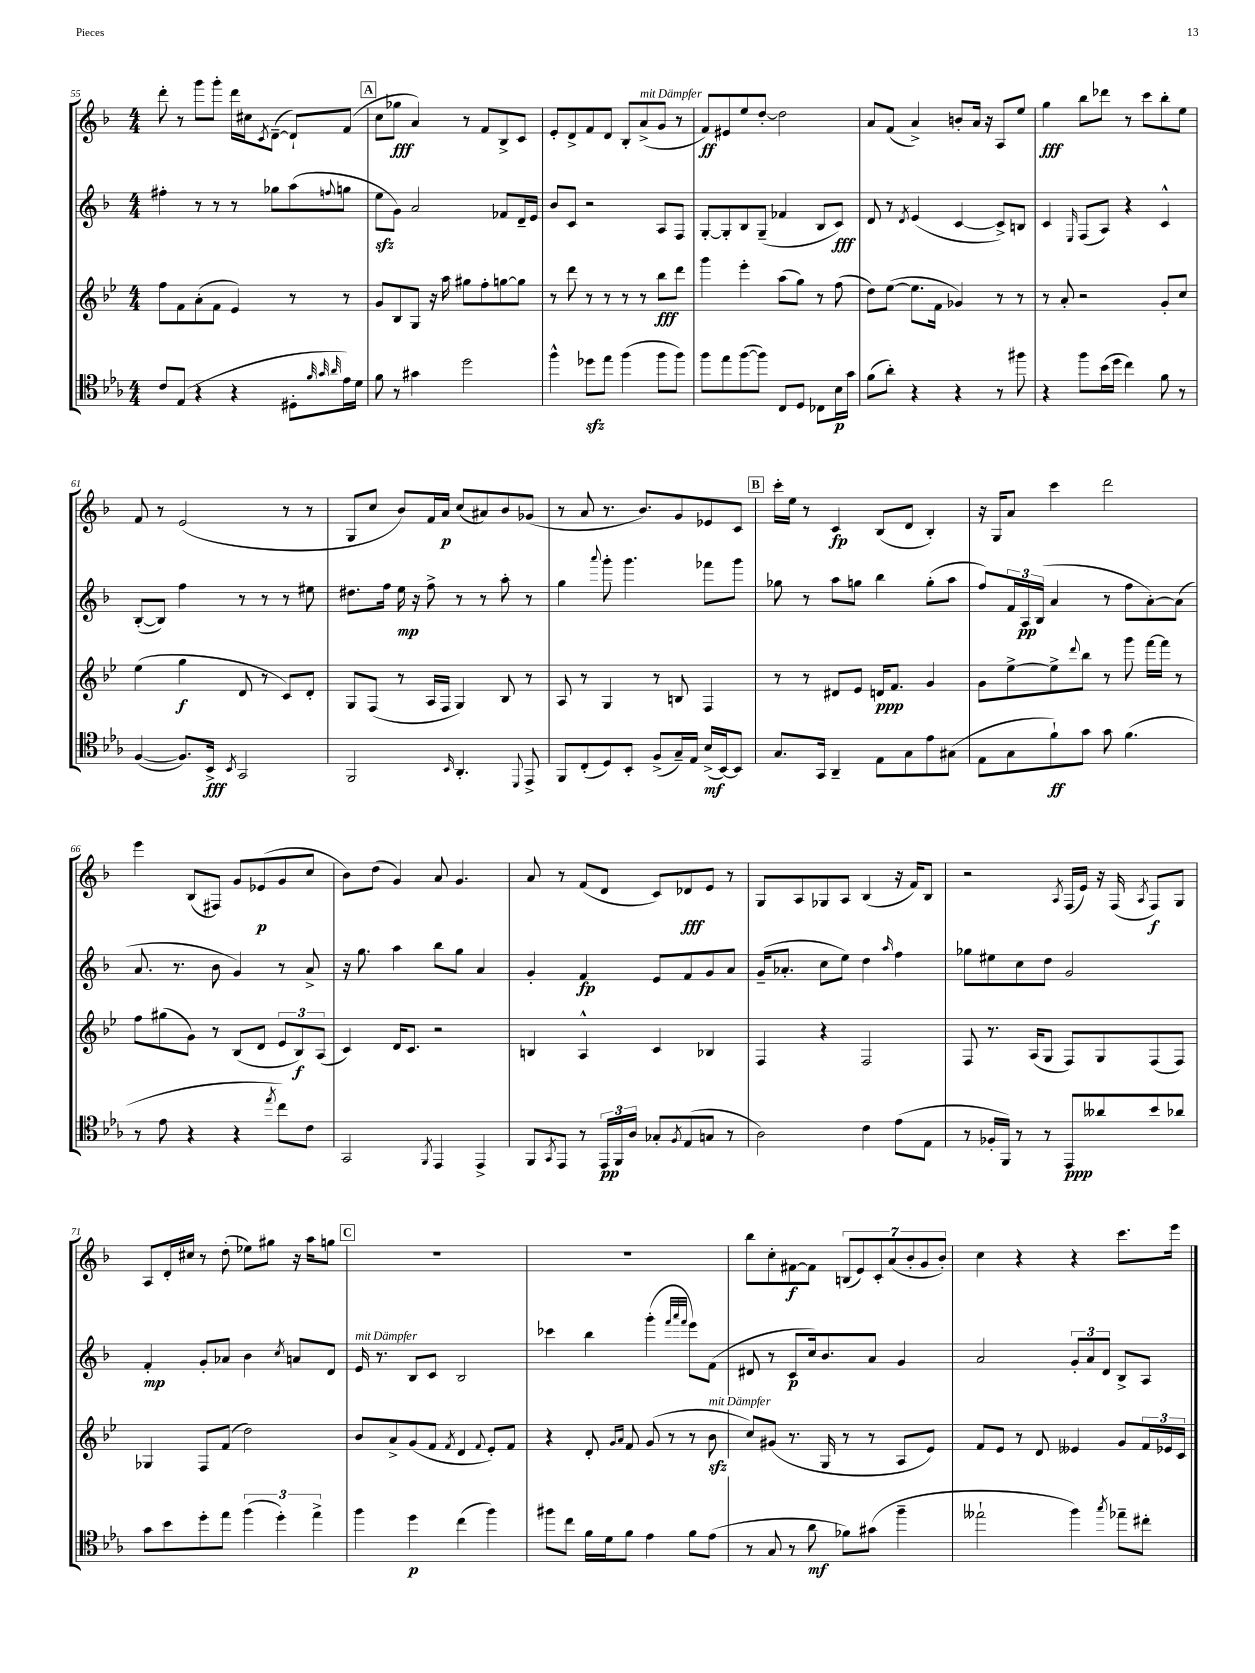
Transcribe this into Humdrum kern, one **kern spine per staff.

**kern	**dynam	**kern	**dynam	**kern	**dynam	**kern	**dynam
*part4	*part4	*part3	*part3	*part2	*part2	*part1	*part1
*staff4	*staff4	*staff3	*staff3	*staff2	*staff2	*staff1	*staff1
*clefC4	*	*clefG2	*	*clefG2	*	*clefG2	*
*k[b-e-a-]	*	*k[b-e-]	*	*k[b-]	*	*k[b-]	*
*M4/4	*	*M4/4	*	*M4/4	*	*M4/4	*
=55	=55	=55	=55	=55	=55	=55	=55
8c/L	.	8ff\L	.	4ff#X'\	.	8ddd'\	.
(8E-/J	.	8f\	.	.	.	8r	.
4r	.	(8a'\	.	8r	.	8ggg\L	.
.	.	8f\J	.	8r	.	8ggg'\J	.
4r	.	4e-/)	.	8r	.	16ddd\LL	.
.	.	.	.	.	.	16cc#X\J	.
.	.	.	.	.	.	8qc/	.
.	.	.	.	8gg-X\L	.	([8d~\J	.
8D#X'\L	.	8r	.	(8aa\	.	8d`/L])	.
32qqf/	.	.	.	.	.	.	.
32qqg/	.	.	.	.	.	.	.
32qqa-/	.	.	.	8qqffn/	.	.	.
16e-\L)	.	8r	.	8ggn\J	.	(8f/J	.
16d\JJ	.	.	.	.	.	.	.
!!LO:REH:place=s1:t=A
=56	=56	=56	=56	=56	=56	=56	=56
8f\	.	8g/L	.	8eezz\L	.	8cc\L	.
8r	.	8B-/	.	8g\J)	.	8gg-X\J	fff
4g#X\	.	8G/J	.	2a/	.	4a/)	.
.	.	16r	.	.	.	.	.
.	.	16aa\	.	.	.	.	.
2dd\	.	8gg#X\L	.	.	.	8r	.
.	.	8ff'\	.	.	.	8f/L	.
.	.	[8ggn\	.	8f-X/L	.	8B-^/	.
.	.	8gg\J]	.	16d~/L	.	8c/J	.
.	.	.	.	16e/JJ	.	.	.
=57	=57	=57	=57	=57	=57	=57	=57
4ff^^\	.	8r	.	8b-/L	.	8e'/L	.
.	.	8ddd\	.	8c/J	.	8d^/	.
8dd-Xzz\L	.	8r	.	2r	.	8f/	.
8ee-\J	.	8r	.	.	.	8d/J	.
(4ff\	.	8r	.	.	.	8B-'/L	.
!	!	!	!	!	!	!LO:TX:a:i:t=mit Dämpfer	!
.	.	8r	.	.	.	(8a^/	.
8ff\L	.	8bb-\L	fff	8A/L	.	8g/J	.
8ff\J)	.	8ddd\J	.	8F/J	.	8r	.
=58	=58	=58	=58	=58	=58	=58	=58
8ff\L	.	4ggg\	.	[8G'/L	.	8f/L)	ff
8ee-\	.	.	.	8G'/]	.	8e#X/	.
([8ff\	.	4eee-'\	.	8B-/	.	8ee/	.
8ff\J])	.	.	.	(8G~/J	.	[8dd'/J	.
8C/L	.	(8aa\L	.	4f-X/	.	2dd\]	.
8D/J	.	8gg\J)	.	.	.	.	.
8C-X\L	.	8r	.	8B-/L	.	.	.
16B-\L	p	(8ff\	.	8c/J)	fff	.	.
16g\JJ	.	.	.	.	.	.	.
=59	=59	=59	=59	=59	=59	=59	=59
(8f\L	.	8dd\L)	.	8d/	.	8a/L	.
8a-'\J)	.	([8ee-\J	.	8r	.	(8f/J	.
.	.	.	.	8qd/	.	.	.
4r	.	8.ee-\L]	.	(4e/	.	4a^/)	.
.	.	16f\Jk	.	.	.	.	.
4r	.	4g-X/)	.	[4c/	.	8bn'/L	.
.	.	.	.	.	.	16a/Jk	.
.	.	.	.	.	.	16r	.
8r	.	8r	.	8c^/L])	.	8A/L	.
8ff#X\	.	8r	.	8Bn/J	.	8ee/J	.
=60	=60	=60	=60	=60	=60	=60	=60
4r	.	8r	.	4c/	.	4gg\	fff
.	.	8a'/	.	.	.	.	.
.	.	.	.	16qqE/	.	.	.
8ff\L	.	2r	.	(8F/L	.	8bb-\L	.
(16b-\L	.	.	.	8A/J)	.	8ddd-X\J	.
16dd\JJ	.	.	.	.	.	.	.
4cc\)	.	.	.	4r	.	8r	.
.	.	.	.	.	.	8ccc\L	.
8f\	.	8g'/L	.	4c^^/	.	8bb-'\	.
8r	.	8cc/J	.	.	.	8ee\J	.
!!LO:LB:g=z
=61	=61	=61	=61	=61	=61	=61	=61
([4F/	.	(4ee-\	.	([8B-'/L	.	8f/	.
.	.	.	.	8B-/J])	.	8r	.
8.F/L])	.	4gg\	f	4ff\	.	(2e/	.
16BB-^/Jk	fff	.	.	.	.	.	.
8qBB-/	.	.	.	.	.	.	.
2GG/	.	8d/	.	8r	.	.	.
.	.	8r	.	8r	.	.	.
.	.	8c/L)	.	8r	.	8r	.
.	.	8d'/J	.	8ee#X\	.	8r	.
=62	=62	=62	=62	=62	=62	=62	=62
2FF/	.	8G/L	.	8.dd#X\L	.	8G/L	.
.	.	(8F/J	.	.	.	8cc/J	.
.	.	.	.	16ff\Jk	.	.	.
.	.	8r	.	16ee\	mp	8b-/L)	.
.	.	.	.	16r	.	.	.
.	.	16A/LL	.	8ff^\	.	16f/L	.
.	.	16F/JJ	.	.	.	16a/JJ	p
16qqBB-/	.	.	.	.	.	.	.
4.AA-'/	.	4G/)	.	8r	.	(8cc/L	.
.	.	.	.	8r	.	8a#X/)	.
.	.	8B-/	.	8aa'\	.	8b-/	.
8qqDD/	.	.	.	.	.	.	.
8EE-^/	.	8r	.	8r	.	(8g-X/J	.
=63	=63	=63	=63	=63	=63	=63	=63
8FF/L	.	8A/	.	4gg\	.	8r	.
(8C'/	.	8r	.	.	.	8a/	.
.	.	.	.	8qqaaa/	.	.	.
8D/)	.	4G/	.	8ggg'\	.	8.r	.
8BB-'/J	.	.	.	4.ggg\	.	.	.
.	.	.	.	.	.	8.b-/L)	.
(8F^/L	.	8r	.	.	.	.	.
16G~/L)	.	8Bn/	.	.	.	8g/	.
16E-/JJ	.	.	.	.	.	.	.
(16B-^/LL	mf	4F/	.	8fff-X\L	.	8e-X/	.
[16BB-/J)	.	.	.	.	.	.	.
8BB-/J]	.	.	.	8ggg\J	.	8c/J	.
!!LO:REH:place=s1:t=B
=64	=64	=64	=64	=64	=64	=64	=64
8.G/L	.	8r	.	8gg-X\	.	16ccc'\LL	.
.	.	.	.	.	.	16ee\JJ	.
.	.	8r	.	8r	.	8r	.
16GG/Jk	.	.	.	.	.	.	.
4AA-~/	.	8d#X/L	.	8aa\L	.	4c/	fp
.	.	8e-/J	.	8ggn\J	.	.	.
8E-\L	.	16dn/KL	ppp	4bb-\	.	(8B-/L	.
.	.	8.f/J	.	.	.	.	.
8G\	.	.	.	.	.	8d/J	.
8e-\	.	4g/	.	(8gg'\L	.	4B-'/)	.
(8G#X\J	.	.	.	8aa\J	.	.	.
=65	=65	=65	=65	=65	=65	=65	=65
8E-\L	.	8g\L	.	8ff/L)	.	16r	.
.	.	.	.	.	.	16G/KL	.
8G\	.	[8ee-^\	.	24f/L	.	8a/J	.
.	.	.	.	24A/	pp	.	.
.	.	.	.	(24B-/JJ	.	.	.
8f`\)	ff	8ee-^\]	.	4a/	.	4ccc\	.
.	.	8qqddd/	.	.	.	.	.
8g\J	.	8bb-\J	.	.	.	.	.
8g\	.	8r	.	8r	.	2ddd\	.
(4.f\	.	8ggg\	.	8ff\L	.	.	.
.	.	[16fff\LL	.	[8a'\)	.	.	.
.	.	16fff\JJ]	.	.	.	.	.
.	.	8r	.	(8a\J]	.	.	.
!!LO:LB:g=z
=66	=66	=66	=66	=66	=66	=66	=66
8r	.	8ff\L	.	8.a/	.	4eee\	.
8e-\	.	(8gg#X\	.	.	.	.	.
.	.	.	.	8.r	.	.	.
4r	.	8g\J)	.	.	.	(8B-/L	.
.	.	8r	.	8b-\	.	8F#X/J)	.
4r	.	(8B-/L	.	4g/)	.	8g/L	.
.	.	8d/J	.	.	.	(8e-X/	p
8qee-/	.	.	.	.	.	.	.
8cc\L)	.	12e-/L	.	8r	.	8g/	.
.	.	12B-/)	f	.	.	.	.
8c\J	.	.	.	8a^/	.	8cc/J	.
.	.	(12A/J	.	.	.	.	.
=67	=67	=67	=67	=67	=67	=67	=67
2GG/	.	4c/)	.	16r	.	8b-\L)	.
.	.	.	.	8.gg\	.	.	.
.	.	.	.	.	.	(8dd\J	.
.	.	16d/KL	.	4aa\	.	4g/)	.
.	.	8.c/J	.	.	.	.	.
8qFF/	.	.	.	.	.	.	.
4EE-/	.	2r	.	8bb-\L	.	8a/	.
.	.	.	.	8gg\J	.	4.g/	.
4EE-^/	.	.	.	4a/	.	.	.
=68	=68	=68	=68	=68	=68	=68	=68
8FF/L	.	4Bn/	.	4g'/	.	8a/	.
8qGG/	.	.	.	.	.	.	.
8EE-/J	.	.	.	.	.	8r	.
8r	.	4A^^/	.	4f/	fp	(8f/L	.
24EE-/LL	pp	.	.	.	.	8d/J	.
24FF/	.	.	.	.	.	.	.
24A-/JJ	.	.	.	.	.	.	.
8G-X'/L	.	4c/	.	8e/L	.	8c/L)	.
8qF/	.	.	.	.	.	.	.
(8E-/	.	.	.	8f/	.	8d-X/	fff
8Gn/J	.	4B-X/	.	8g/	.	8e/J	.
8r	.	.	.	8a/J	.	8r	.
=69	=69	=69	=69	=69	=69	=69	=69
2A-\)	.	4F/	.	(16g~/KL	.	8G/L	.
.	.	.	.	8.a-X'/J	.	.	.
.	.	.	.	.	.	8A/	.
.	.	4r	.	8cc\L	.	8G-X/	.
.	.	.	.	8ee\J)	.	8A/J	.
4c\	.	2F/	.	4dd\	.	(4B-/	.
.	.	.	.	16qqaa/	.	.	.
(8e-\L	.	.	.	4ff\	.	16r	.
.	.	.	.	.	.	16f/KL)	.
8E-\J	.	.	.	.	.	8B-/J	.
=70	=70	=70	=70	=70	=70	=70	=70
8r	.	8F/	.	8gg-X\L	.	2r	.
16F-X'/LL	.	8.r	.	8ee#X\	.	.	.
16FF/JJ)	.	.	.	.	.	.	.
8r	.	.	.	8cc\	.	.	.
.	.	(16A/KL	.	.	.	.	.
8r	.	8G/J	.	8dd\J	.	.	.
.	.	.	.	.	.	8qA/	.
8EE-/L	ppp	8F/L)	.	2g/	.	(16F/LL	.
.	.	.	.	.	.	16e/JJ)	.
8a--X/	.	8G/	.	.	.	16r	.
.	.	.	.	.	.	(16F/	.
.	.	.	.	.	.	8qA/	.
8b-/	.	(8F/	.	.	.	8F/L)	f
8a-X/J	.	8F/J)	.	.	.	8G/J	.
!!LO:LB:g=z
=71	=71	=71	=71	=71	=71	=71	=71
8g\L	.	4G-X/	.	4f'/	mp	8A/L	.
8b-\	.	.	.	.	.	16d'/L	.
.	.	.	.	.	.	16cc#X/JJ	.
8dd'\	.	8F/L	.	8g'/L	.	8r	.
8ee-\J	.	(8f/J	.	8a-X/J	.	(8dd'\	.
(6ff\	.	2dd\)	.	4b-\	.	8ee-X\L)	.
.	.	.	.	.	.	8gg#X\J	.
6dd'\)	.	.	.	.	.	.	.
.	.	.	.	8qcc/	.	.	.
.	.	.	.	8an/L	.	16r	.
.	.	.	.	.	.	16aa\KL	.
6ee-^\	.	.	.	.	.	.	.
.	.	.	.	8d/J	.	8ggn\J	.
!!LO:REH:place=s1:t=C
=72	=72	=72	=72	=72	=72	=72	=72
!	!	!	!	!LO:TX:a:i:t=mit Dämpfer	!	!	!
4ff\	.	8b-/L	.	16e/	.	1r	.
.	.	.	.	8.r	.	.	.
.	.	8a^/	.	.	.	.	.
4dd\	p	(8g/	.	8B-/L	.	.	.
.	.	8f/J	.	8c/J	.	.	.
.	.	8qf/	.	.	.	.	.
(4cc\	.	4d/	.	2B-/	.	.	.
.	.	8qqf/	.	.	.	.	.
4ff\)	.	8e-'/L)	.	.	.	.	.
.	.	8f/J	.	.	.	.	.
=73	=73	=73	=73	=73	=73	=73	=73
8ff#X\L	.	4r	.	4ccc-X\	.	1r	.
8cc\J	.	.	.	.	.	.	.
16f\LL	.	8d'/	.	4bb-\	.	.	.
16d\J	.	.	.	.	.	.	.
.	.	16qqg/LL	.	.	.	.	.
.	.	16qqa/JJ	.	.	.	.	.
8f\J	.	8f/	.	.	.	.	.
4e-\	.	(8g/	.	(4ggg'\	.	.	.
.	.	8r	.	.	.	.	.
.	.	.	.	32qqfff/LLL	.	.	.
.	.	.	.	32qqaaa/	.	.	.
.	.	.	.	32qqfff/JJJ	.	.	.
8f\L	.	8r	.	8eee\L)	.	.	.
!	!	!LO:TX:a:i:t=mit Dämpfer	!	!	!	!	!
(8e-\J	.	8b-zz\	.	(8f\J	.	.	.
=74	=74	=74	=74	=74	=74	=74	=74
8r	.	8cc/L)	.	8d#X/	.	8bb-\L	.
8G/	.	(8g#X/J	.	8r	.	8cc'\	.
8r	.	8.r	.	8c/L	p	[8f#X\	f
8a-\	mf	.	.	16cc/k)	.	8f#\J]	.
.	.	16G/	.	8.b-/	.	.	.
8f-X\L)	.	8r	.	.	.	(14Bn/L	.
.	.	.	.	.	.	14e/)	.
(8g#X\J	.	8r	.	8a/J	.	.	.
.	.	.	.	.	.	14c'/	.
.	.	.	.	.	.	(14a/	.
4ff~\	.	8A/L	.	4g/	.	.	.
.	.	.	.	.	.	14b-'/	.
.	.	.	.	.	.	14g/	.
.	.	8e-/J)	.	.	.	.	.
.	.	.	.	.	.	14b-'/J)	.
=75	=75	=75	=75	=75	=75	=75	=75
2ee--X`\	.	8f/L	.	2a/	.	4cc\	.
.	.	8e-/J	.	.	.	.	.
.	.	8r	.	.	.	4r	.
.	.	8d/	.	.	.	.	.
4ff\)	.	4e--X/	.	12g'/L	.	4r	.
.	.	.	.	12a/	.	.	.
.	.	.	.	12d/J	.	.	.
8qgg/	.	.	.	.	.	.	.
8ee-X~\L	.	8g/L	.	8B-^/L	.	8.ccc\L	.
8cc#X'\J	.	24f/L	.	8A/J	.	.	.
.	.	24e-X/	.	.	.	.	.
.	.	.	.	.	.	16eee\Jk	.
.	.	24c/JJ	.	.	.	.	.
==	==	==	==	==	==	==	==
*-	*-	*-	*-	*-	*-	*-	*-
